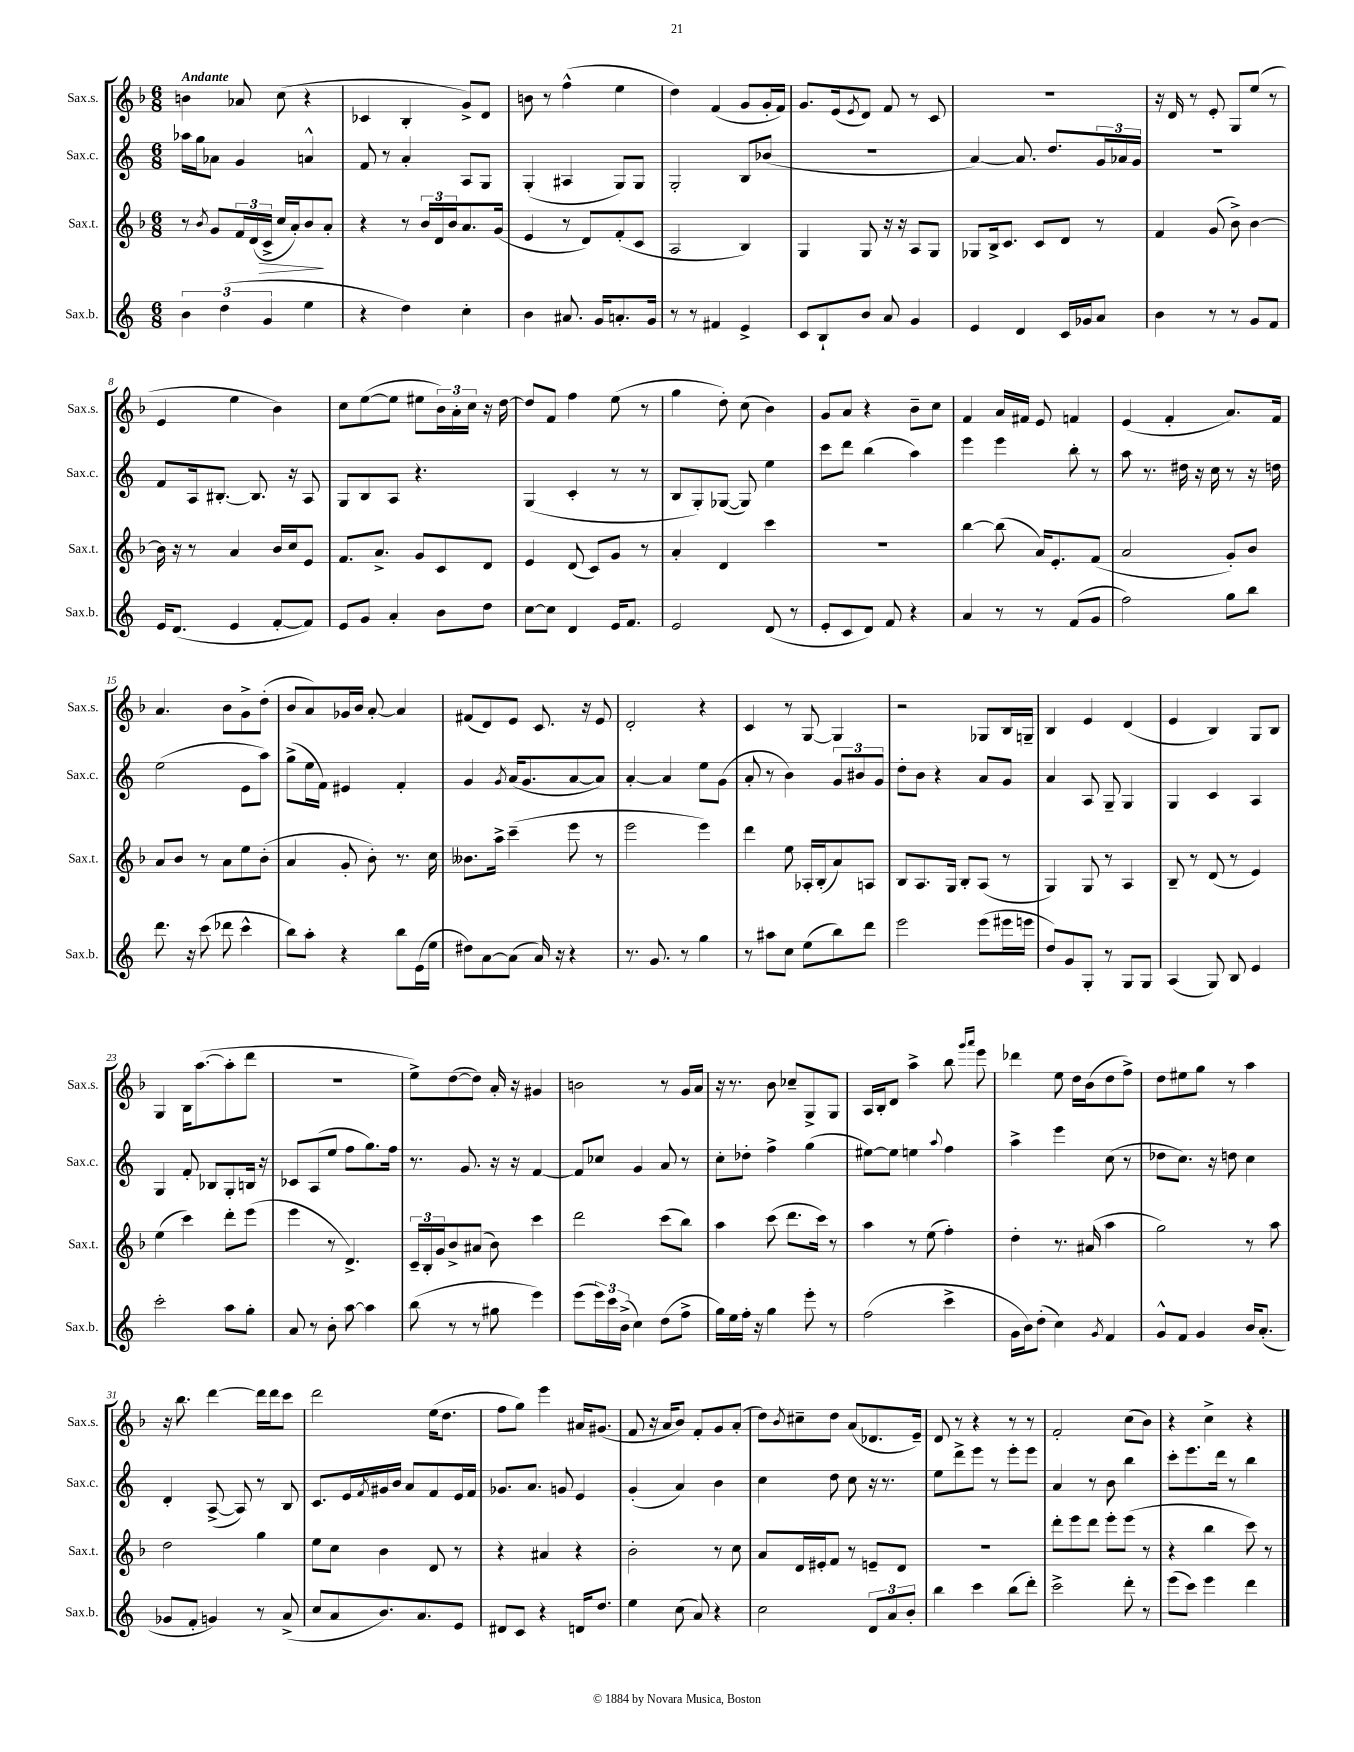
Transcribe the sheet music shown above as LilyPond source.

<<
\new StaffGroup <<
\new Staff = "s0" \with { instrumentName = "Sax.s." shortInstrumentName = "Sax.s." } {
    \clef treble \key f \major \numericTimeSignature \time 6/8 \tempo "Andante"
    b'4 aes'8 c''8( r4 |
    ces'4 bes4-. g'8->) d'8 |
    b'8 r8 f''4-^( e''4 |
    d''4) f'4( g'8 g'16-. f'16) |
    g'8. e'16( \acciaccatura { e'8 } d'8) f'8 r8 c'8 |
    R2. |
    r16 d'16 r8 e'8-. g8 e''8( r8 |
    e'4 e''4 bes'4) |
    c''8 e''8~( e''8 eis''8 \tuplet 3/2 { bes'16) a'16-. c''16 } r16 d''16~ |
    d''8 f'8 f''4 e''8( r8 |
    g''4 d''8-.) c''8( bes'4) |
    g'8 a'8 r4 bes'8-- c''8 |
    f'4 a'16 fis'16 e'8 f'4 |
    e'4( f'4-. a'8.) f'16 |
    a'4. bes'8 g'8-> d''8-.( |
    bes'8 a'8) ges'16 bes'16 a'8~-. a'4 |
    fis'8( d'8) e'8 c'8. r16 e'8 |
    d'2-. r4 |
    c'4 r8 g8~ g4 |
    r2 ges8 bes16 g16-- |
    bes4 e'4 d'4( |
    e'4 bes4) g8 bes8 |
    g4 bes16 a''8.~( a''8-. d'''8 |
    R2. |
    e''8->) d''8~( d''8) a'16-. r16 gis'4 |
    b'2 r8 g'16 a'16 |
    r16 r8. bes'8 ces''8-- g8-> g8 |
    a16 bes16-. d'8 a''4-> bes''8 \grace { g'''16 a'''16 } e'''8 |
    des'''4 e''8 d''16 bes'16( d''8 f''8->) |
    d''8 eis''8 g''8 r8 a''4 |
    r16 bes''8. d'''4~ d'''16 d'''16 c'''8 |
    d'''2 e''16( d''8. |
    f''8 g''8) e'''4 ais'16 gis'8.( |
    f'8 r16 a'16 bes'8) f'8-. g'8 a'8-.( |
    d''8) \acciaccatura { bes'8 } cis''8-- d''8 a'8( des'8. e'16--) |
    d'8 r8 r4 r8 r8 |
    f'2-. c''8( bes'8) |
    r4 c''4-> r4 \bar "|." |
}
\new Staff = "s1" \with { instrumentName = "Sax.c." shortInstrumentName = "Sax.c." } {
    \clef treble \key c \major \numericTimeSignature \time 6/8
    aes''16 g''16 aes'8 g'4 a'4-^ |
    f'8 r8 a'4-. a8 g8 |
    g4-.( ais4 g8) g8 |
    g2-. b8 bes'8( |
    R2. |
    a'4~) a'8. d''8. \tuplet 3/2 { g'16 aes'16 g'16 } |
    R2. |
    f'8 a16 bis8.~-. bis8. r16 a8 |
    g8 b8 a8 r4. |
    g4( c'4-. r8 r8 |
    b8 g8-.) ges8~( ges8) e''4 |
    c'''8 d'''8 b''4( a''4) |
    e'''4 e'''4 b''8-. r8 |
    a''8 r8. dis''16 r16 c''16 r8 r16 d''16 |
    e''2( e'8 a''8) |
    g''8->( e''16 f'16) eis'4 f'4-. |
    g'4 \acciaccatura { g'8 } a'16( g'8. a'8~ a'8) |
    a'4~-. a'4 e''8 g'8( |
    a'8-. r8 b'4) \tuplet 3/2 { g'8 bis'8 g'8 } |
    d''8-. b'8 r4 a'8 g'8 |
    a'4 a8 g8-- g4 |
    g4 c'4 a4 |
    g4 f'8-. bes8 g8-. b16 r16 |
    ces'8 a8( e''8 f''8 g''8.) f''16 |
    r8. g'8. r16 r16 f'4~ |
    f'8 ces''8 g'4 a'8 r8 |
    c''8-. des''8-. f''4-> g''4( |
    eis''8~) eis''8 e''4 \appoggiatura { a''8 } f''4 |
    a''4-> e'''4 c''8( r8 |
    des''8 c''8.) r16 d''8 c''4 |
    d'4-. a8~->( a8) r8 b8 |
    c'8. e'16 \acciaccatura { f'8 } gis'16 b'16 a'8 f'8 e'16 f'16 |
    ges'8. a'8. g'8 e'4 |
    g'4-.( a'4) b'4 |
    c''4 d''8 c''8 r16 r8. |
    e''8 d'''8-> e'''8 r8 e'''8-. e'''8 |
    a'4 r8 b'8 b''4 |
    c'''8-. e'''8. d'''16 r8 b''4 \bar "|." |
}
\new Staff = "s2" \with { instrumentName = "Sax.t." shortInstrumentName = "Sax.t." } {
    \clef treble \key f \major \numericTimeSignature \time 6/8
    r8 \acciaccatura { bes'8 } g'8 \tuplet 3/2 { f'16 d'16( c'16->\> } c''16 a'16-.) bes'8\! a'8-. |
    r4 r8 \tuplet 3/2 { bes'16 d'16 bes'16 } a'8. g'16( |
    e'4 r8 d'8) f'8-.( c'8 |
    a2 bes4) |
    g4 g8 r16 r16 a8 g8 |
    ges8 bes16-> c'8. c'8 d'8 r8 |
    f'4 g'8( bes'8->) bes'4~ |
    bes'16 r16 r8 a'4 bes'16 c''16 e'8 |
    f'8. a'8.-> g'8 c'8 d'8 |
    e'4 d'8( c'8) g'8 r8 |
    a'4-. d'4 c'''4 |
    r2. |
    bes''4~ bes''8( a'16) e'8.-. f'8( |
    a'2 g'8-.) bes'8 |
    a'8 bes'8 r8 a'8 e''8 bes'8-.( |
    a'4 g'8-. bes'8-.) r8. c''16 |
    beses'8. a''16-> c'''4--( e'''8 r8 |
    e'''2 e'''4) |
    d'''4 e''8 aes16-. bes16-.( a'8) a8 |
    bes8 a8. g16 bes8-. a8( r8 |
    g4) g8 r8 a4 |
    bes8-- r8 d'8( r8 e'4) |
    e''4( c'''4) d'''8-. e'''8( |
    e'''4 r8 d'4.->) |
    \tuplet 3/2 { c'16-- bes16-. g'16 } bes'8-> ais'8( bes'8) c'''4 |
    d'''2 c'''8( bes''8) |
    a''4 c'''8( d'''8. c'''16) r8 |
    a''4 r8 e''8( f''4-.) |
    d''4-. r8. ais'16( a''4 |
    g''2) r8 a''8 |
    d''2 g''4 |
    e''8 c''8 bes'4 d'8 r8 |
    r4 ais'4 r4 |
    bes'2-. r8 c''8 |
    a'8 d'16 eis'16-. f'8 r8 e'8-- d'8 |
    R2. |
    d'''8-. e'''8 d'''8 e'''8-. e'''8( r8 |
    r4 bes''4 c'''8) r8 \bar "|." |
}
\new Staff = "s3" \with { instrumentName = "Sax.b." shortInstrumentName = "Sax.b." } {
    \clef treble \key c \major \numericTimeSignature \time 6/8
    \tuplet 3/2 { b'4 d''4( g'4 } e''4 |
    r4 d''4) c''4-. |
    b'4 ais'8. g'16 a'8.-. g'16 |
    r8 r8 fis'4 e'4-> |
    c'8 b8-! b'8 a'8 g'4 |
    e'4 d'4 c'16 ges'16 a'8 |
    b'4 r8 r8 g'8 f'8 |
    e'16 d'8.( e'4 f'8~-. f'8) |
    e'8 g'8 a'4-. b'8 d''8 |
    c''8~ c''8 d'4 e'16 f'8. |
    e'2 d'8( r8 |
    e'8-. c'8 d'8) f'8 r4 |
    a'4 r8 r8 f'8( g'8 |
    f''2) g''8 b''8 |
    d'''8. r16 c'''8( des'''8 c'''4-^ |
    b''8) a''8-. r4 b''8 e'16( e''16 |
    dis''8) a'8~ a'8( a'16) r16 r4 |
    r8. g'8. r8 g''4 |
    r8 ais''8 c''8 e''8( b''8) d'''8 |
    e'''2 e'''8( eis'''16 e'''16 |
    d''8) g'8 g8-. r8 g8 g8 |
    a4( g8) b8 e'4 |
    c'''2-. a''8 g''8-. |
    a'8 r8 b'8-. a''8~ a''4 |
    b''8( r8 r8 gis''8 e'''4) |
    e'''8( \tuplet 3/2 { e'''16) c'''16 b'16->( } c''4) d''8( f''8-> |
    g''16) e''16 f''16-. r16 g''4 e'''8-. r8 |
    f''2( c'''4-> |
    g'16 b'16) d''8-.( c''4) \acciaccatura { g'8 } f'4 |
    g'8-^ f'8 g'4 b'16 a'8.-.( |
    ges'8 f'8-. g'4) r8 a'8->( |
    c''8 a'8 b'8.) a'8. e'8 |
    dis'8 c'8 r4 d'16 d''8. |
    e''4 c''8( a'8) r4 |
    c''2 \tuplet 3/2 { d'8 a'8 b'8-. } |
    b''4 c'''4 b''8( d'''8-.) |
    c'''2-> d'''8-. r8 |
    e'''8( c'''8) e'''4 d'''4 \bar "|." |
}
>>
>>
